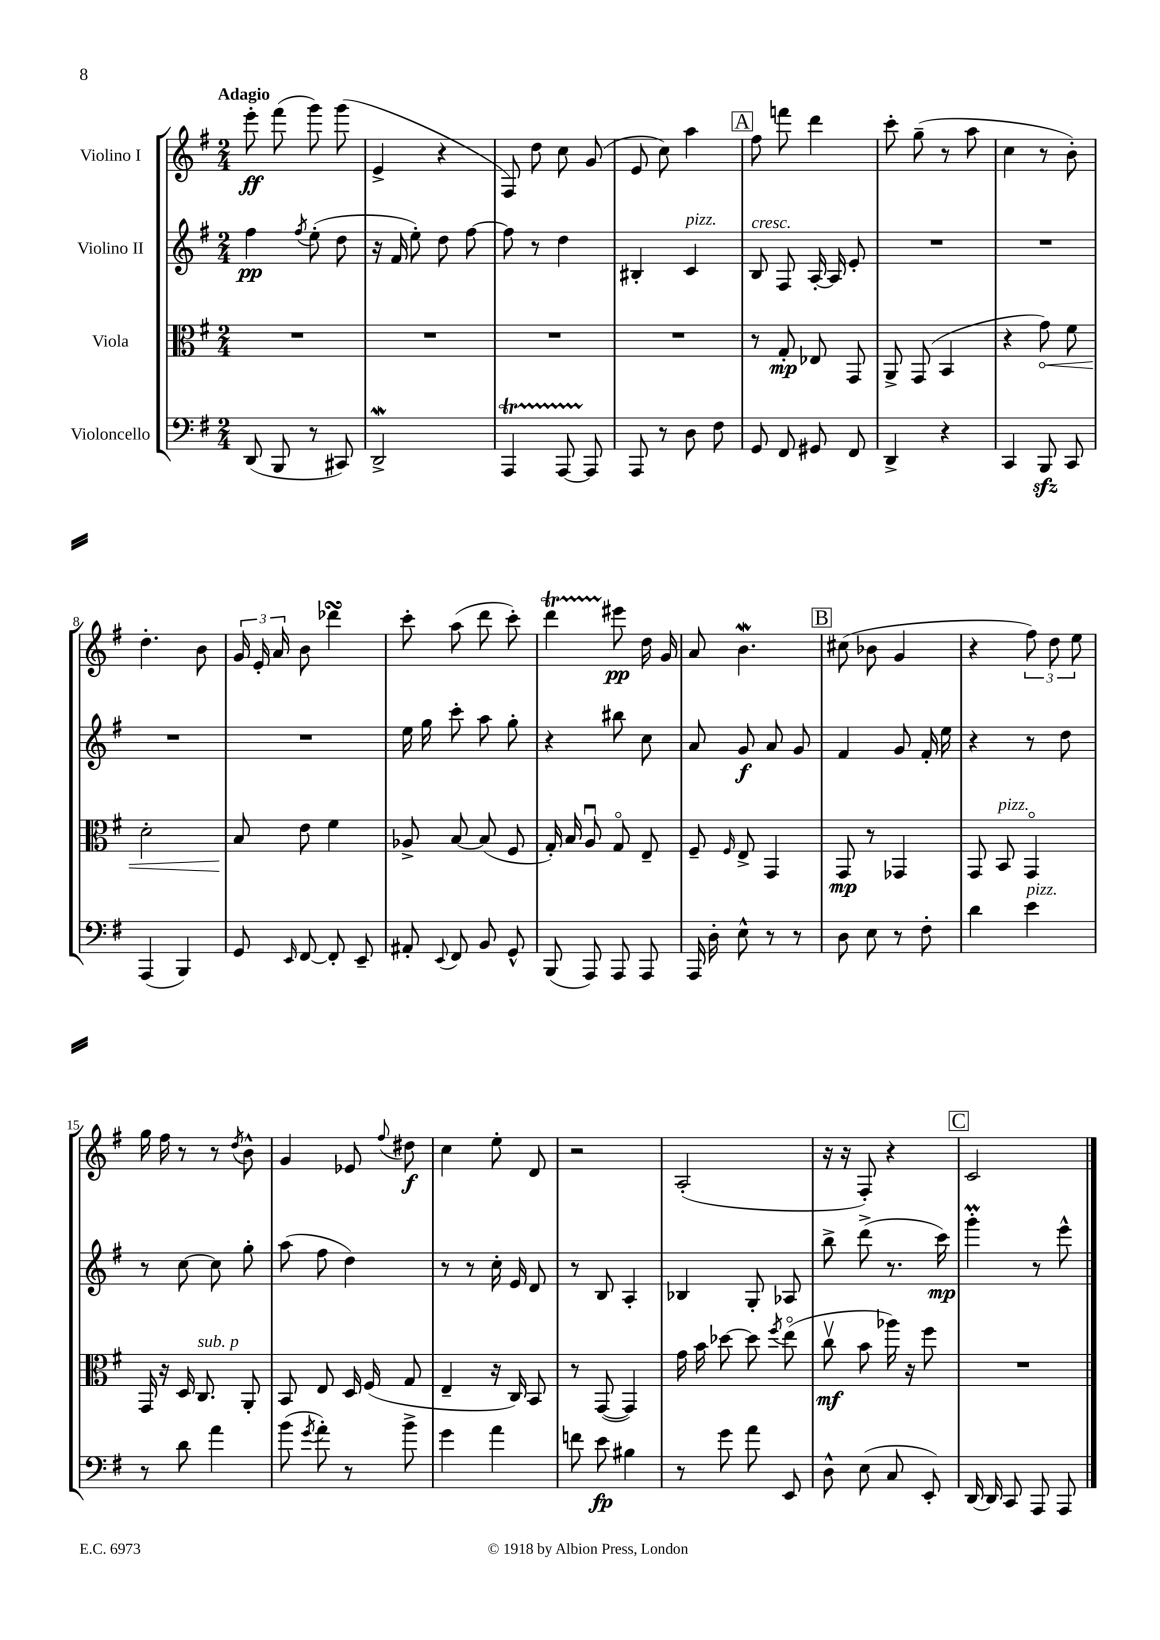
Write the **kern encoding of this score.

**kern	**dynam	**kern	**dynam	**kern	**dynam	**kern	**dynam
*part4	*part4	*part3	*part3	*part2	*part2	*part1	*part1
*staff4	*staff4	*staff3	*staff3	*staff2	*staff2	*staff1	*staff1
*I"Violoncello	*	*I"Viola	*	*I"Violino II	*	*I"Violino I	*
*clefF4	*	*clefC3	*	*clefG2	*	*clefG2	*
*k[f#]	*	*k[f#]	*	*k[f#]	*	*k[f#]	*
*M2/4	*	*M2/4	*	*M2/4	*	*M2/4	*
=1	=1	=1	=1	=1	=1	=1	=1
!	!	!	!	!	!	!LO:TX:a:B:t=Adagio	!
(8DD/	.	2r	.	4ff#\	pp	8eee'\	ff
8BBB/	.	.	.	.	.	(8fff#\	.
.	.	.	.	8qff#/	.	.	.
8r	.	.	.	(8ee'\	.	8ggg\)	.
8CC#X/)	.	.	.	8dd\	.	(8ggg\	.
=2	=2	=2	=2	=2	=2	=2	=2
2DDW^/	.	2r	.	16r	.	4e^/	.
.	.	.	.	16f#/	.	.	.
.	.	.	.	8ee'\)	.	.	.
.	.	.	.	8dd\	.	4r	.
.	.	.	.	[8ff#\	.	.	.
=3	=3	=3	=3	=3	=3	=3	=3
4AAAT/	.	2r	.	8ff#\]	.	8F#/)	.
.	.	.	.	8r	.	8dd\	.
[8AAATTT/	.	.	.	4dd\	.	8cc\	.
8AAA/]	.	.	.	.	.	(8g/	.
=4	=4	=4	=4	=4	=4	=4	=4
8AAA/	.	2r	.	4B#X'/	.	8e/	.
8r	.	.	.	.	.	8cc\)	.
!	!	!	!	!LO:TX:a:i:t=pizz.	!	!	!
8D\	.	.	.	4c/	.	4aa\	.
8F#\	.	.	.	.	.	.	.
!!LO:REH:place=s1:t=A
=5	=5	=5	=5	=5	=5	=5	=5
!	!	!	!	!LO:TX:a:i:t=cresc.	!	!	!
8GG/	.	8r	.	8B/	.	8ff#\	.
8FF#/	.	8G'/	mp	8F#/	.	8fffn\	.
8GG#X/	.	8E-X/	.	[16A'/	.	4ddd\	.
.	.	.	.	16A/]	.	.	.
8FF#/	.	8GG/	.	8e'/	.	.	.
=6	=6	=6	=6	=6	=6	=6	=6
4DD^/	.	8AA^/	.	2r	.	8ccc'\	.
.	.	(8GG/	.	.	.	(8gg~\	.
4r	.	4BB/	.	.	.	8r	.
.	.	.	.	.	.	8aa\	.
=7	=7	=7	=7	=7	=7	=7	=7
4CC/	.	4r	.	2r	.	4cc\	.
!	!	!	!LO:HP:b	!	!	!	!
8BBBzz/	.	8g\)	<	.	.	8r	.
8CC/	.	8f#\	.	.	.	8b'\)	.
!!LO:LB:g=z
=8	=8	=8	=8	=8	=8	=8	=8
(4AAA/	.	2d'\	.	2r	.	4.dd'\	.
4BBB/)	.	.	.	.	.	.	.
.	.	.	.	.	.	8b\	.
=9	=9	=9	=9	=9	=9	=9	=9
8GG/	.	8B/	.	2r	.	24g/	.
.	.	.	.	.	.	24e'/	.
.	.	.	.	.	.	24a/	.
16qqEE/	.	.	.	.	.	.	.
[8FF#/	.	8e\	[	.	.	8b\	.
8FF#'/]	.	4f#\	.	.	.	4ddd-XsSSs\	.
8EE~/	.	.	.	.	.	.	.
=10	=10	=10	=10	=10	=10	=10	=10
8AA#X'/	.	8A-X^/	.	16ee\	.	8ccc'\	.
.	.	.	.	16gg\	.	.	.
8qqEE/	.	.	.	.	.	.	.
8FF#/	.	[8B/	.	8ccc'\	.	(8aa\	.
8BB/	.	(8B/]	.	8aa\	.	8ddd\	.
8GG^^/	.	8F#/	.	8gg'\	.	8ccc'\)	.
=11	=11	=11	=11	=11	=11	=11	=11
(8BBB/	.	16G'/)	.	4r	.	4dddT\	.
.	.	16B/	.	.	.	.	.
8AAA/)	.	8Au/	.	.	.	.	.
8AAA/	.	8G/	.	8bb#X\	.	8eee#X\	pp
8AAA/	.	8E~/	.	8cc\	.	16dd\	.
.	.	.	.	.	.	16g/	.
=12	=12	=12	=12	=12	=12	=12	=12
16AAA/	.	8F#~/	.	8a/	.	8a/	.
16D'\	.	.	.	.	.	.	.
.	.	16qqF#/	.	.	.	.	.
8E^^\	.	8E^/	.	8g/	f	4.bW\	.
8r	.	4GG/	.	8a/	.	.	.
8r	.	.	.	8g/	.	.	.
!!LO:REH:place=s1:t=B
=13	=13	=13	=13	=13	=13	=13	=13
8D\	.	8GG/	mp	4f#/	.	(8cc#X\	.
8E\	.	8r	.	.	.	8b-X\	.
8r	.	4GG-X/	.	8g/	.	4g/	.
8F#'\	.	.	.	16f#'/	.	.	.
.	.	.	.	16ee\	.	.	.
=14	=14	=14	=14	=14	=14	=14	=14
4d\	.	8GG/	.	4r	.	4r	.
!	!	!LO:TX:a:i:t=pizz.	!	!	!	!	!
.	.	8BB/	.	.	.	.	.
!LO:TX:a:i:t=pizz.	!	!	!	!	!	!	!
4e\	.	4GG/	.	8r	.	12ff#\)	.
.	.	.	.	.	.	12dd\	.
.	.	.	.	8dd\	.	.	.
.	.	.	.	.	.	12ee\	.
!!LO:LB:g=z
=15	=15	=15	=15	=15	=15	=15	=15
8r	.	16GG/	.	8r	.	16gg\	.
.	.	16r	.	.	.	16ff#\	.
8d\	.	16D/	.	[8cc\	.	8r	.
!	!	!LO:TX:a:i:t=sub. p	!	!	!	!	!
.	.	8.C/	.	.	.	.	.
4a\	.	.	.	8cc\]	.	8r	.
.	.	.	.	.	.	8qdd/	.
.	.	8AA'/	.	8gg'\	.	8b^^\	.
=16	=16	=16	=16	=16	=16	=16	=16
(8b\	.	8BB/	.	(8aa\	.	4g/	.
8qg/	.	.	.	.	.	.	.
8a'\)	.	8E/	.	8ff#\	.	.	.
8r	.	16D/	.	4dd\)	.	8e-X/	.
.	.	(16F#/	.	.	.	.	.
.	.	.	.	.	.	8qqff#/	.
8b^\	.	8G/	.	.	.	8dd#X\	f
=17	=17	=17	=17	=17	=17	=17	=17
4g\	.	4E~/	.	8r	.	4cc\	.
.	.	.	.	8r	.	.	.
4a\	.	16r	.	16cc'\	.	8ee'\	.
.	.	16C/)	.	16e/	.	.	.
.	.	8BB/	.	8d/	.	8d/	.
=18	=18	=18	=18	=18	=18	=18	=18
8fn\	.	8r	.	8r	.	2r	.
8e\	fp	([8GG/	.	8B/	.	.	.
4B#X\	.	4GG/])	.	4A'/	.	.	.
=19	=19	=19	=19	=19	=19	=19	=19
8r	.	16g\	.	4B-X/	.	(2A'/	.
.	.	16b\	.	.	.	.	.
8g\	.	[8dd-X\	.	.	.	.	.
8a\	.	8dd-\]	.	8G'/	.	.	.
.	.	8qff#/	.	.	.	.	.
8EE/	.	(8ee\	.	8A-X/	.	.	.
=20	=20	=20	=20	=20	=20	=20	=20
8D^^\	.	8ccv\	mf	8bb^\	.	16r	.
.	.	.	.	.	.	16r	.
(8E\	.	8b\	.	(8ddd^\	.	8F#'/)	.
8C/	.	16aa-X\)	.	8.r	.	4r	.
.	.	16r	.	.	.	.	.
8EE'/)	.	8ff#\	.	.	.	.	.
.	.	.	.	16ccc\)	mp	.	.
!!LO:REH:place=s1:t=C
=21	=21	=21	=21	=21	=21	=21	=21
[16DD/	.	2r	.	4gggM'\	.	2c/	.
16DD/]	.	.	.	.	.	.	.
8CC/	.	.	.	.	.	.	.
8AAA/	.	.	.	8r	.	.	.
8AAA/	.	.	.	8eee^^\	.	.	.
==	==	==	==	==	==	==	==
*-	*-	*-	*-	*-	*-	*-	*-
